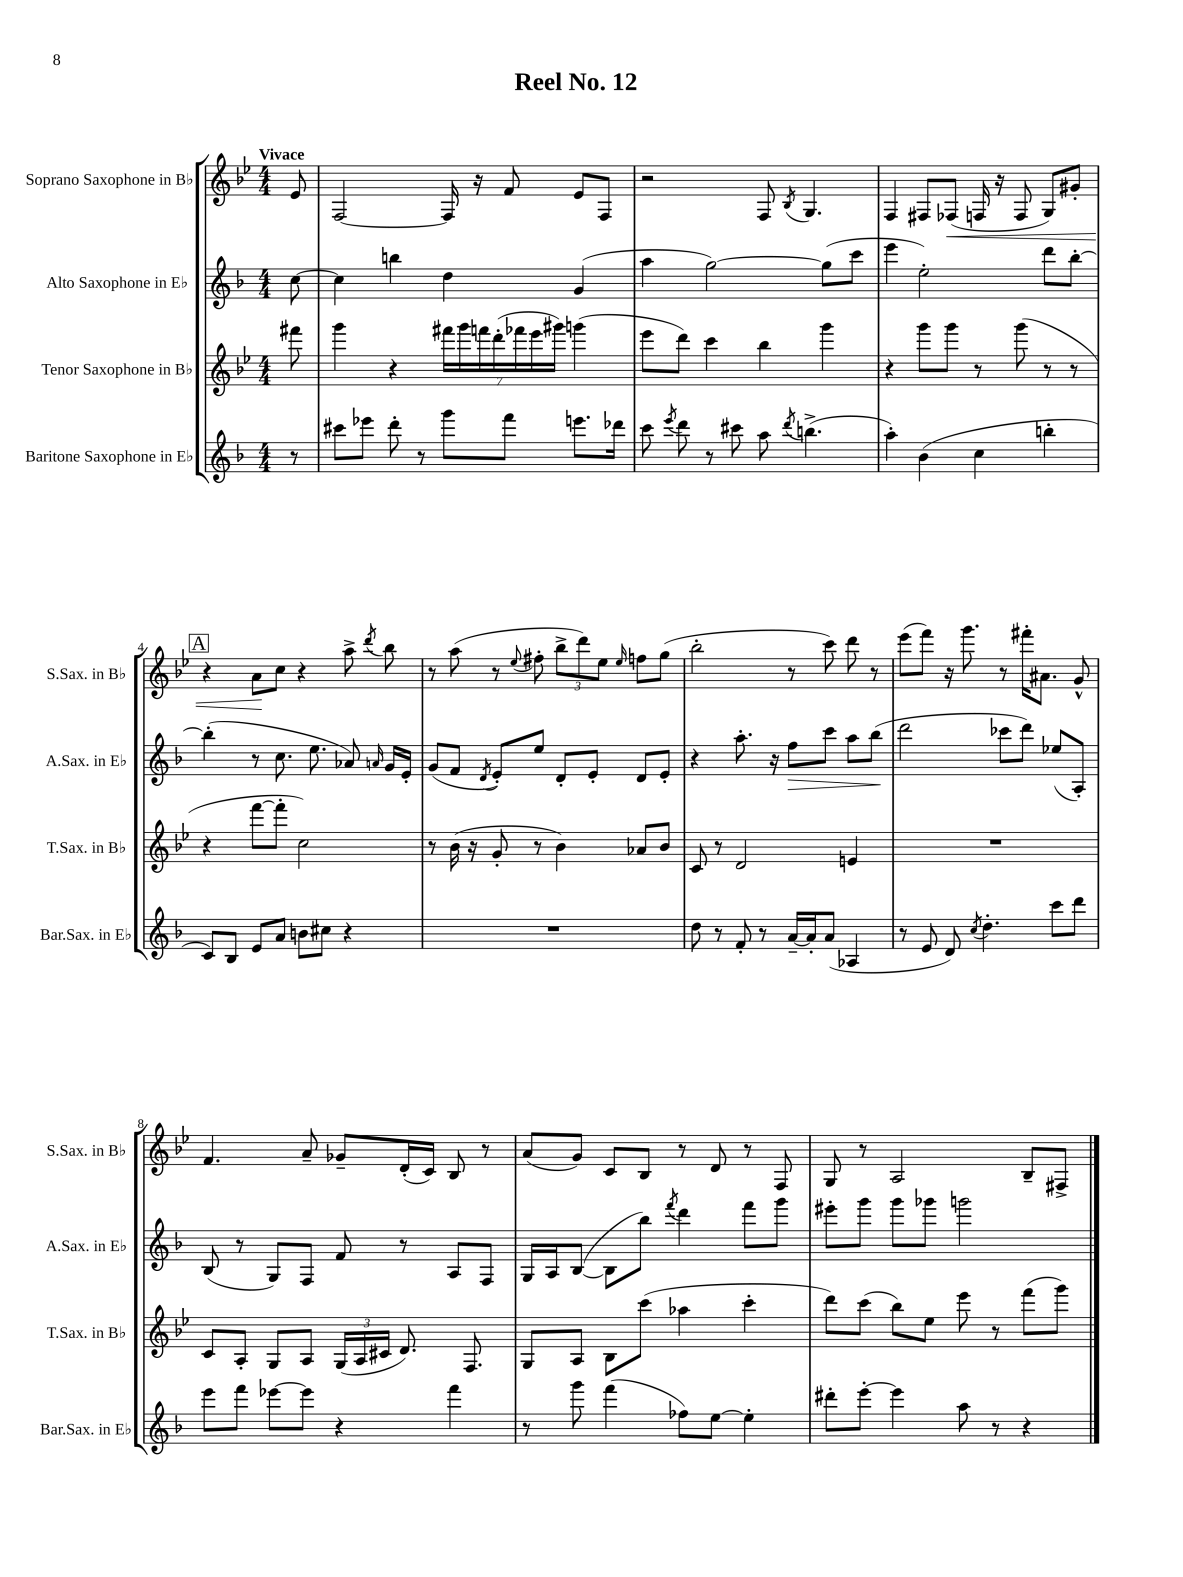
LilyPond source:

\header { title = "Reel No. 12" }
<<
\new StaffGroup <<
\new Staff = "s0" \with { instrumentName = "Soprano Saxophone in Bb" shortInstrumentName = "S.Sax. in Bb" } {
    \clef treble \key bes \major \numericTimeSignature \time 4/4 \partial 8 \tempo "Vivace"
    \autoBeamOff ees'8 |
    f2~ f16 r16 f'8 ees'8[ f8] |
    r2 f8 \acciaccatura { bes8 } g4. |
    f4 fis8[ fes8]\<( f16 r16 f8 g8[) gis'8]-. |
    \mark \markup { \box "A" } r4 a'8[\! c''8] r4 a''8-> \acciaccatura { d'''8 } bes''8 |
    r8 a''8( r8 \appoggiatura { ees''8 } fis''8-. \tuplet 3/2 { bes''8[-> d'''8) ees''8] } \grace { ees''16 } f''8[ g''8]( |
    bes''2-. r8 c'''8) d'''8 r8 |
    ees'''8[( f'''8]) r16 g'''8. r8 fis'''16[-. ais'8.] g'8-^ |
    f'4. a'8-- ges'8[-- d'16-.( c'16]) bes8 r8 |
    a'8[( g'8]) c'8[ bes8] r8 d'8 r8 f8 |
    g8 r8 a2 bes8[-- fis8]-> \bar "|." |
}
\new Staff = "s1" \with { instrumentName = "Alto Saxophone in Eb" shortInstrumentName = "A.Sax. in Eb" } {
    \clef treble \key f \major \numericTimeSignature \time 4/4 \partial 8
    \autoBeamOff c''8~ |
    c''4 b''4 d''4 g'4( |
    a''4 g''2~) g''8[( c'''8] |
    e'''4 e''2-.) d'''8[ bes''8]~-. |
    \mark \markup { \box "A" } bes''4-.( r8 c''8. e''8. aes'8) \grace { a'16 } g'16[ e'16]-. |
    g'8[( f'8] \acciaccatura { d'8 } e'8[-.) e''8] d'8[-. e'8]-. d'8[ e'8]-. |
    r4 a''8.-. r16 f''8[\> c'''8] a''8[ bes''8]\!( |
    d'''2 ces'''8[ d'''8]) ees''8[( a8]-.) |
    bes8( r8 g8[) f8] f'8 r8 a8[ f8] |
    g16[ a16 bes8]~( bes8[ bes''8]) \acciaccatura { f'''8 } d'''4 f'''8[ g'''8] |
    eis'''8[-. g'''8] g'''8[ ges'''8] g'''2 \bar "|." |
}
\new Staff = "s2" \with { instrumentName = "Tenor Saxophone in Bb" shortInstrumentName = "T.Sax. in Bb" } {
    \clef treble \key bes \major \numericTimeSignature \time 4/4 \partial 8
    \autoBeamOff fis'''8 |
    g'''4 r4 \tuplet 7/4 { fis'''16[ g'''16 f'''16 d'''16-.( fes'''16 ees'''16 gis'''16]) } g'''4( |
    ees'''8[ d'''8]) c'''4 bes''4 g'''4 |
    r4 g'''8[ g'''8] r8 g'''8( r8 r8 |
    \mark \markup { \box "A" } r4 f'''8[~ f'''8]-. c''2) |
    r8 bes'16( r16 g'8-. r8 bes'4) aes'8[ bes'8] |
    c'8 r8 d'2 e'4 |
    R1 |
    c'8[ a8]-. g8[ a8] \tuplet 3/2 { g16[( a16 cis'16] } d'8.) f8. |
    g8[ a8] bes8[ c'''8]( aes''4 c'''4-. |
    d'''8[) c'''8]( bes''8[) ees''8] ees'''8 r8 f'''8[( g'''8]) \bar "|." |
}
\new Staff = "s3" \with { instrumentName = "Baritone Saxophone in Eb" shortInstrumentName = "Bar.Sax. in Eb" } {
    \clef treble \key f \major \numericTimeSignature \time 4/4 \partial 8
    \autoBeamOff r8 |
    cis'''8[ ees'''8] d'''8-. r8 g'''8[ f'''8] e'''8.[ des'''16] |
    c'''8 \acciaccatura { e'''8 } d'''8 r8 cis'''8 a''8 \acciaccatura { d'''8 } b''4.->( |
    a''4-.) bes'4( c''4 b''4-. |
    \mark \markup { \box "A" } c'8[) bes8] e'8[ a'8] b'8[ cis''8] r4 |
    R1 |
    d''8 r8 f'8-. r8 a'16[~-- a'16-. a'8]( aes4 |
    r8 e'8 d'8) \acciaccatura { c''8 } d''4.-. c'''8[ d'''8] |
    e'''8[ f'''8] ees'''8[~ ees'''8] r4 f'''4 |
    r8 g'''8 f'''4( fes''8[) e''8]~ e''4-. |
    dis'''8[-. e'''8]~-. e'''4 a''8 r8 r4 \bar "|." |
}
>>
>>
